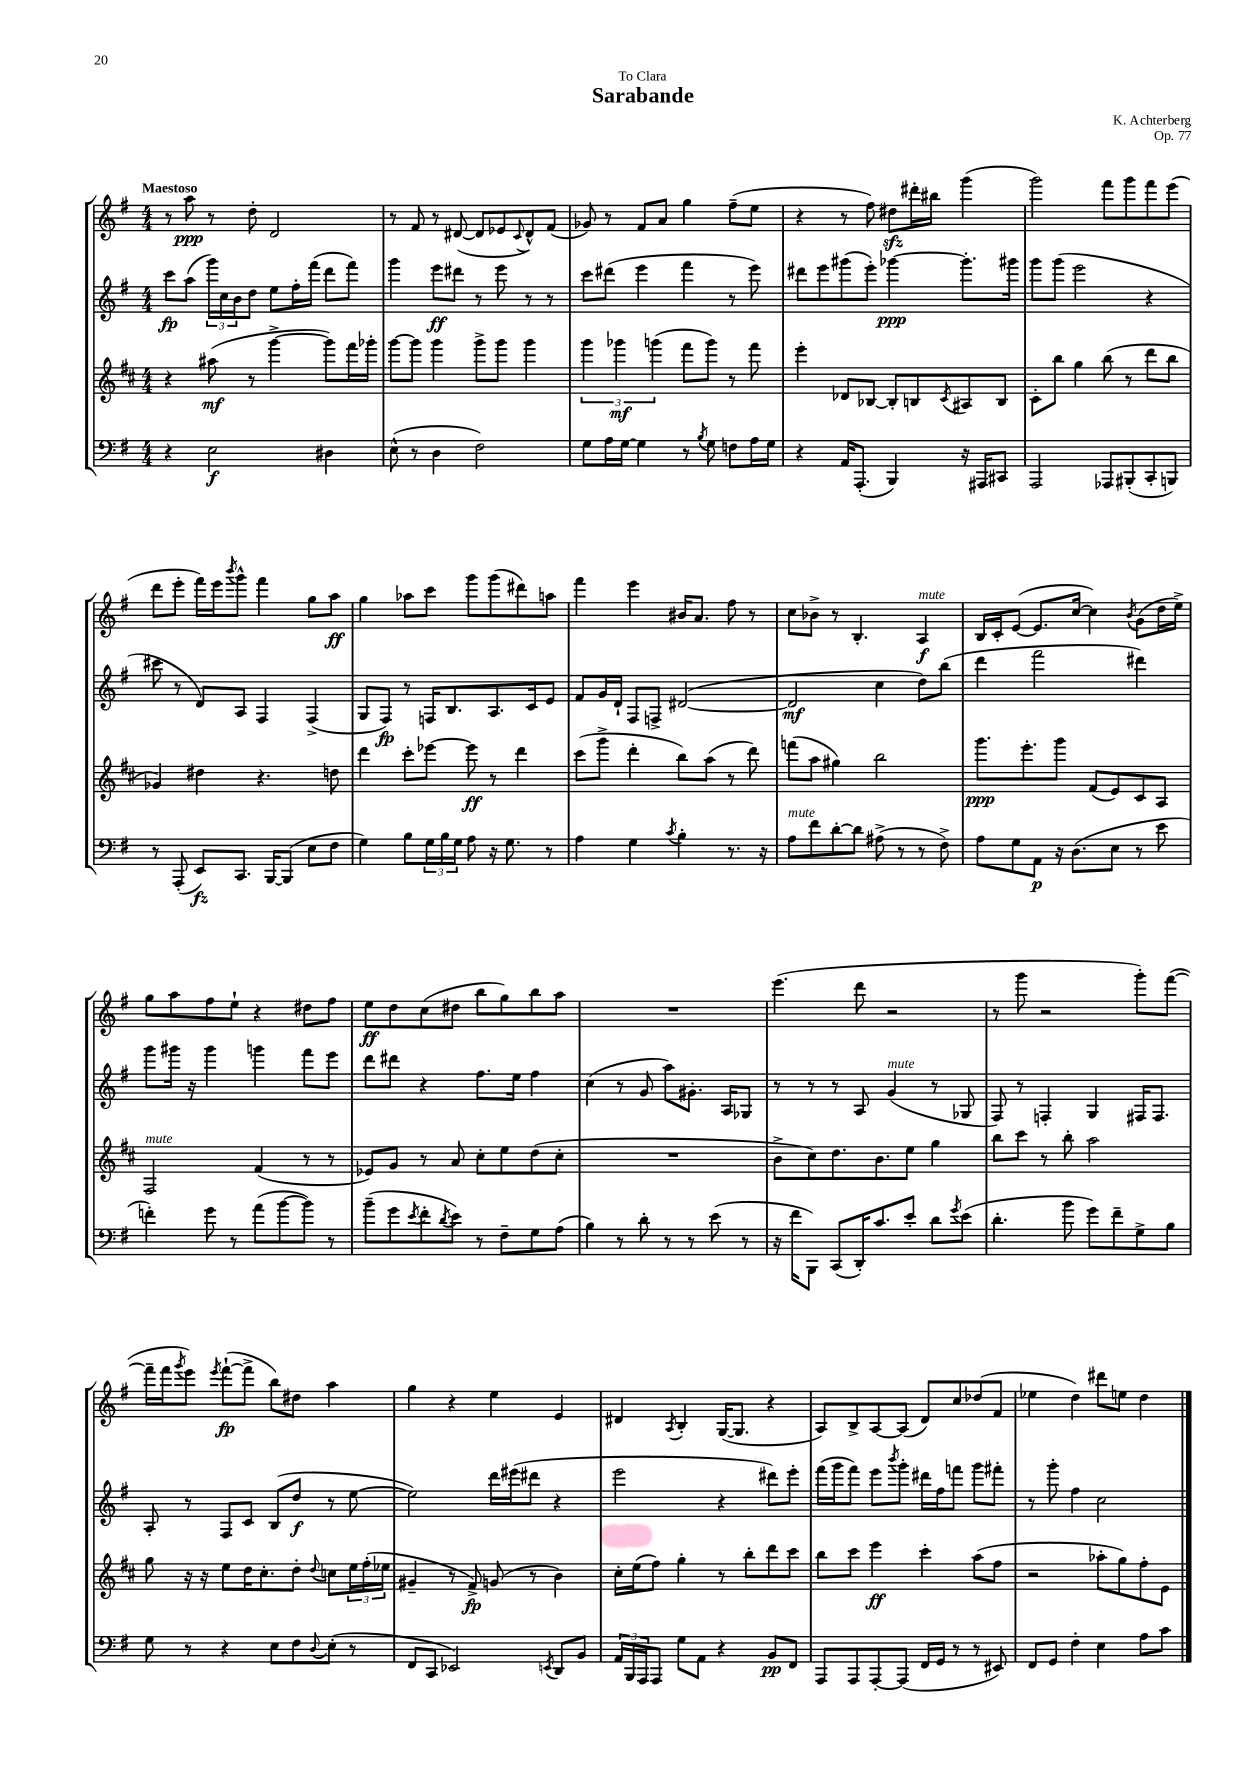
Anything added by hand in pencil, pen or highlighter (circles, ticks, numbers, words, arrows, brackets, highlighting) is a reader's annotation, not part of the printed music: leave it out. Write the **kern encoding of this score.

**kern	**kern	**kern	**kern
*staff4	*staff3	*staff2	*staff1
*clefF4	*clefG2	*clefG2	*clefG2
*k[f#]	*k[f#c#]	*k[f#]	*k[f#]
*M4/4	*M4/4	*M4/4	*M4/4
4r	4r	8ccc	8r
.	.	(8aa	8aa
2E	(8aa#	24ggg)	8r
.	.	24cc	.
.	.	24b	.
.	8r	8dd	8dd'
.	[4ggg^	8ee	2d
.	.	16ff#'	.
.	.	(16fff#	.
4D#	8ggg])	8ddd	.
.	16fff#	8fff#)	.
.	16ggg-'	.	.
=	=	=	=
(8E^^	[8ggg	4ggg	8r
8r	8ggg]	.	8f#
4D	4ggg	8eee	8r
.	.	8ddd#	([8d#
2F#)	8ggg^	8r	8d#]
.	8ggg	8eee	8e-
.	.	.	8qqc
.	4ggg	8r	8d#^^)
.	.	8r	(8f#
=	=	=	=
8G	6ggg	8ccc	8g-)
16A	.	(8ddd#	8r
.	6ggg-	.	.
[16G	.	.	.
4G]	.	4eee	8f#
.	(6ggg	.	.
.	.	.	8a
8r	8fff#	4fff#	4gg
8qB	.	.	.
8G	8ggg)	.	.
8F	8r	8r	(8ff#~
16A	8fff#	8eee)	8ee
16G	.	.	.
=	=	=	=
4r	4eee'	8ddd#	4r
.	.	8eee	.
16AA	8d-	(8ggg#	8r
(8.AAA'	.	.	.
.	[8B-	8eee')	8ff#)
4BBB)	8B-']	[4ggg-	8dd#
.	8B	.	16ddd#'
.	.	.	16bb#
.	8qc#	.	.
16r	8A#	8.ggg-']	(4ggg
16AAA#	.	.	.
8CC#	8B	.	.
.	.	16ggg#	.
=	=	=	=
2AAA	8c#'	8ggg	2ggg)
.	8bb	(8ggg	.
.	4gg	2eee	.
8AAA-	(8bb	.	8fff#
(8BBB#'	8r	.	8ggg
8CC'	8ddd	4r	8fff#
8BBB)	8bb	.	(8eee
=	=	=	=
8r	4g-)	8ccc#	8ddd
(8AAA'	.	8r	8eee'
8EE)	4dd#	8d)	16fff#)
.	.	.	16eee
.	.	.	8qbbb
8.CC	.	8A	8ggg^^
.	4.r	4F#	4fff#
[16BBB	.	.	.
(8BBB]	.	.	.
8E	.	(4F#^	8gg
8F#	8dd	.	8aa
=	=	=	=
4G)	4ddd	8G	4gg
.	.	8F#)	.
8B	8ccc#'	8r	8aa-
24G	[8eee-	16F	8ccc
24B	.	.	.
.	.	8.B	.
24G	.	.	.
8A	8eee-]	.	8ggg
16r	8r	8.A	(8ggg
8.G	.	.	.
.	4ddd	.	8ddd#)
.	.	16c	.
8r	.	8e	8aa
=	=	=	=
4A	(8ccc#	8f#	4fff#
.	8ggg^	16g	.
.	.	16d`	.
4G	4ddd'	8F#	4eee
.	.	8F^	.
8qc	.	.	.
4B'	8bb)	([2d#	16b#
.	.	.	8.a
.	(8aa	.	.
8.r	8r	.	8ff#
.	8ddd)	.	8r
16r	.	.	.
=	=	=	=
8A	(8fff	2d#]	8cc
8f#	8aa	.	8b-^
[8d'	4gg#)	.	8r
8d]	.	.	4.B'
(8A#^	2bb	4cc	.
8r	.	.	.
8r	.	8dd)	4A
8F#^)	.	(8bb	.
=	=	=	=
8A	8.ggg	4ddd	16B
.	.	.	16c'
8G	.	.	([8e
.	8.eee'	.	.
8AA	.	2fff#	8.e]
16r	8ggg	.	.
(8.D	.	.	[16cc
.	(8f#	.	4cc])
8E	8e)	.	.
.	.	.	8qb
8r	8c#	4ddd#)	(8g
8e	8A	.	16dd
.	.	.	16ee^)
=	=	=	=
4f')	2F#	8ggg	8gg
.	.	16ggg#	8aa
.	.	16r	.
8g	.	4ggg#	8ff#
8r	.	.	8ee`
(8a	(4f#	4ggg	4r
[8b	.	.	.
8b])	8r	8fff#	8dd#
8r	8r	8eee	8ff#
=	=	=	=
(8b~	8e-)	8ddd	8ee
8g	8g	8ddd#	8dd
8qe	.	.	.
8f#'	8r	4r	(8cc
8qd	.	.	.
8e)	8a	.	8dd#
8r	8cc#'	8.ff#	8bb
8F#~	8ee	.	8gg)
.	.	16ee	.
8G	(8dd	4ff#	8bb
(8A	8cc#'	.	8aa
=	=	=	=
4B)	1r	(4cc	1r
8r	.	8r	.
8d'	.	8g	.
8r	.	8aa)	.
8r	.	8.g#'	.
(8e	.	.	.
.	.	16A	.
8r	.	8G-	.
=	=	=	=
16r	8b^	8r	(4.eee
16f#	.	.	.
8BBB)	8cc#)	8r	.
(8CC	8.dd	8r	.
16DD')	.	8A	8ddd
8.c	8.b	.	.
.	.	(4g	2r
8e'	8ee	.	.
8d	4gg	8r	.
8qg	.	.	.
(8e	.	8G-	.
=	=	=	=
4.d'	8bb	8F#)	8r
.	8ccc#	8r	8ggg
.	8r	4F'	2r
8b	8bb'	.	.
8g)	2aa	4G	.
8f#~	.	.	.
8G^	.	16F#	8ggg')
.	.	8.F#	.
8B	.	.	([8fff#
=	=	=	=
8G	8gg	8A'	16fff#~]
.	.	.	16fff#
.	.	.	8qggg
8r	16r	8r	8eee)
.	16r	.	.
.	.	.	8qeee
4r	8ee	8F#	([8fff#`
.	16dd	8c	8fff#^]
.	8.cc#'	.	.
8E	.	(8B	8bb)
8F#	8dd'	8dd	8dd#
8qqD	8qqdd	.	.
(8E'	8cc	8r	4aa
8r	24ee	[8ee	.
.	(24ff#'	.	.
.	24ee-	.	.
=	=	=	=
8FF#	4g#~	2ee])	4gg
8CC	.	.	.
2EE-)	8r	.	4r
.	8f#^)	.	.
.	(8g	16ddd	4ee
.	.	(16eee#	.
.	8r	8ddd#	.
8qEE	.	.	.
8DD	4b)	4r	4e
8BB	.	.	.
=	=	=	=
24AA	16cc#'	2eee	4d#
24BBB	.	.	.
.	(16ee	.	.
24AAA	.	.	.
8AAA	8ff#)	.	.
.	.	.	8qA
8G	4gg'	.	4B'
8AA	.	.	.
4r	8r	4r	([16G
.	.	.	8.G]
.	8bb'	.	.
8BB	8ddd	8ddd#)	4r
8FF#	8ccc#	8eee'	.
=	=	=	=
8AAA	8bb	(16fff#	8A)
.	.	16ggg	.
8AAA	8ccc#	8fff#)	8B^
[8AAA'	4eee	8eee	[8A
.	.	8qbbb	.
(8AAA]	.	8ggg'	(8A]
16FF#	4ccc#'	16ddd#	8d)
16GG	.	16ff#	.
8r	.	8fff	8cc
8r	(8aa	8ggg	(8dd-
8EE#)	8ff#	8fff#'	8f#
=	=	=	=
8FF#	2r	8r	4ee-
8GG	.	8ggg'	.
4F#'	.	4ff#	4dd)
4E	8aa-'	2cc	8ddd#
.	8gg)	.	8ee
8A	8ff#'	.	4dd
8c	8e	.	.
==	==	==	==
*-	*-	*-	*-
